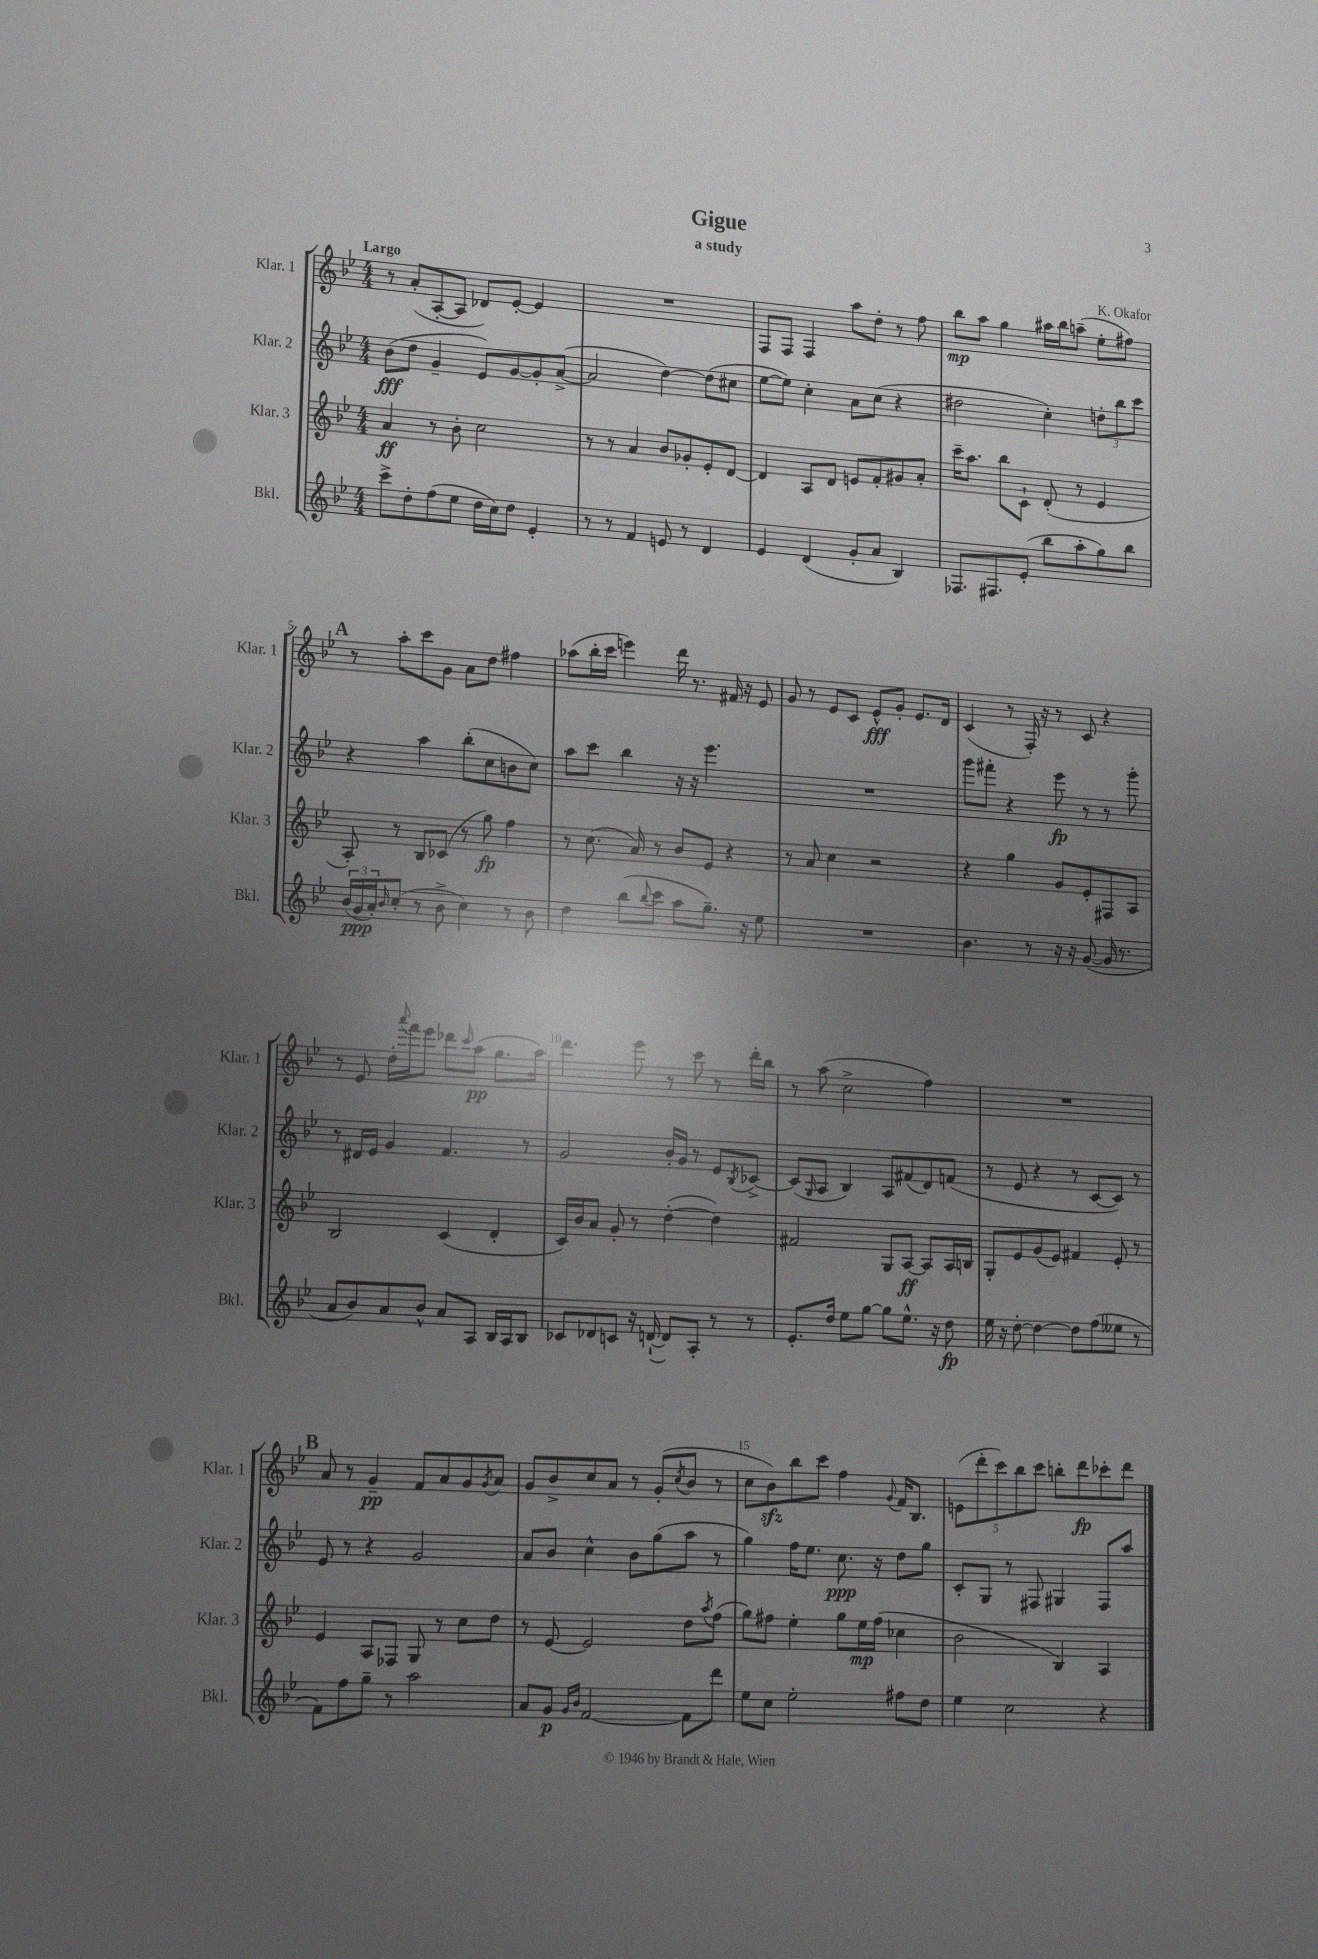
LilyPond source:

\header { title = "Gigue" composer = "K. Okafor" subtitle = "a study" }
<<
\new StaffGroup <<
\new Staff = "s0" \with { instrumentName = "Klar. 1" shortInstrumentName = "Klar. 1" } {
    \clef treble \key bes \major \numericTimeSignature \time 4/4 \tempo "Largo"
    r8 a'8-.( a8~-. a8 des'8) ees'8~-. ees'4 |
    R1 |
    f8 f8 f4 a''8 d''8-. r8 f''8 |
    bes''8\mp a''8 g''4 ais''16 bes''16 a''8--( ees''8-. fis''8) |
    \mark \markup { \bold "A" } r8 a''8-. c'''8 g'8 a'8 d''8 fis''4 |
    aes''8( bes''16-. c'''16 e'''4) d'''16 r8. fis'16 r16 ees'8 |
    g'8 r8 ees'8 c'8 ees'8-^\fff g'8-. ees'8. d'16 |
    c'4( r8 f16-.) r16 r8 c'8 r4 |
    r8 ees'8 d''16-. \appoggiatura { a'''8 } f'''16 ees'''8 des'''8 \grace { c'''16 } a''8\pp( g''8. a''16) |
    d'''4. ees'''8 r8 c'''8 r8 d'''16-. bes''16 |
    r8 a''8( c''2-> f''4) |
    R1 |
    \mark \markup { \bold "B" } a'8 r8 g'4--\pp f'8 a'8 g'8 \acciaccatura { g'8 } a'8 |
    g'8 bes'8-> c''8 a'8 r8 g'8-.( \acciaccatura { c''8 } bes'8 r8 |
    c''8 bes'8\sfz) bes''8 c'''8 f''4 \appoggiatura { g'8 } f'16 bes8. |
    \tuplet 5/4 { e'8( d'''8-. c'''8) bes''8 c'''8 } b''8-. d'''8\fp ces'''8-. d'''8 \bar "|." |
}
\new Staff = "s1" \with { instrumentName = "Klar. 2" shortInstrumentName = "Klar. 2" } {
    \clef treble \key bes \major \numericTimeSignature \time 4/4
    bes'8\fff( d''8 g'4-- ees'8) g'8~ g'8-. a'8~->( |
    a'2 d''4~) d''8( cis''8 |
    ees''8~ ees''8) c''4-. a'8 c''8( r4 |
    dis''2 c''4-.) \tuplet 3/2 { d''8-. bes''8 c'''8 } |
    \mark \markup { \bold "A" } r4 a''4 bes''8-.( c''8 b'8 c''8) |
    a''8 c'''8 bes''4 r16 r16 ees'''4. |
    R1 |
    g'''8 fis'''8-. r4 ees'''8\fp r8 r8 g'''8-. |
    r8 dis'16 ees'16 g'4 f'4. r8 |
    g'2 bes'16-. g'16 r8 ees'8 \acciaccatura { bes8 } ces'8~-> |
    ces'8( \grace { g16 } a8 bes4) a8 fis'8( d'8) f'8( |
    r8 ees'8 r4 r8 c'8~ c'8) r8 |
    \mark \markup { \bold "B" } ees'8 r8 r4 g'2 |
    a'8 bes'8 c''4-^ bes'8 g''8( a''8 r8 |
    g''4) f''16 ees''8. c''8.\ppp r16 d''8 g''8 |
    c'8-. g8 r8 fis8 gis4 fis8 a''8 \bar "|." |
}
\new Staff = "s2" \with { instrumentName = "Klar. 3" shortInstrumentName = "Klar. 3" } {
    \clef treble \key bes \major \numericTimeSignature \time 4/4
    a'4\ff r8 bes'8-. c''2 |
    r8 r8 a'4 bes'8 ges'8-. ees'8-. d'8~ |
    d'4 a8 d'8 e'8 f'8-. gis'8 a'8-. |
    c'''16-- a''8. bes''8 c'8-! d'8-.( r8 ees'4 |
    \mark \markup { \bold "A" } a8-.) r8 bes8 ces'8( r8 g''8\fp) f''4 |
    r8 c''8.( a'16) r8 bes'8 ees'8 r4 |
    r8 a'8 c''4 r2 |
    r4 g''4 g'8 ees'8-. fis8 a8 |
    bes2 c'4( d'4-. |
    c'16) bes'16 a'8 g'8-. r8 d''4~-.( d''4) |
    fis'2 g8 a8~\ff a8 a16 b16 |
    g8-. ees'8 g'8( ees'8) fis'4 ees'8-. r8 |
    \mark \markup { \bold "B" } ees'4 a8 fes8 g8 r8 c''8 d''8 |
    r8 ees'8~ ees'2 d''8 \acciaccatura { a''8 } f''8( |
    g''8) fis''8 ees''4-. g''8 ees''16\mp fis''16( ces''4 |
    bes'2 bes4) a4 \bar "|." |
}
\new Staff = "s3" \with { instrumentName = "Bkl." shortInstrumentName = "Bkl." } {
    \clef treble \key bes \major \numericTimeSignature \time 4/4
    c'''8-> d''8-. f''8( ees''8 d''16 c''16) d''8 ees'4-. |
    r8 r8 f'4 e'8 r8 d'4 |
    ees'4 d'4( g'8-. a'8 bes4) |
    fes8. fis8. ees'8-.( bes''8 a''8-. g''8) bes''8 |
    \mark \markup { \bold "A" } \tuplet 3/2 { bes'16( g'16\ppp a'16-.) } \grace { bes'16 } c''8-.( r8 bes'8-> c''4) r8 bes'8 |
    d''4 bes''8( \appoggiatura { bes''8 } c'''8 a''8 g''8.--) r16 ees''8 |
    R1 |
    bes'4. r8 r16 r16 g'8~( g'16 r8. |
    a'8 bes'8) a'8 bes'8-^ a'8 a8 bes16 a16 bes8 |
    ces'8 des'8 c'8 r16 d'16~-!( d'8) a8-. r8 r8 |
    ees'8.-. d''16 ees''8 g''8~ g''8 ees''8.-^ r16 d''8\fp |
    ees''16 r16 d''8~-. d''4~ d''8 f''8( eeses''8 r8 |
    \mark \markup { \bold "B" } f'8) f''8 g''8-- r8 a''2 |
    a'8 g'8\p \grace { g'16 bes'16 } f'2~ f'8 d'''8 |
    ees''8 c''8 ees''2-. fis''8 d''8 |
    ees''4 c''2 r4 \bar "|." |
}
>>
>>
\layout { \context { \Score \override BarNumber.break-visibility = ##(#f #t #t) barNumberVisibility = #(every-nth-bar-number-visible 5) } }
